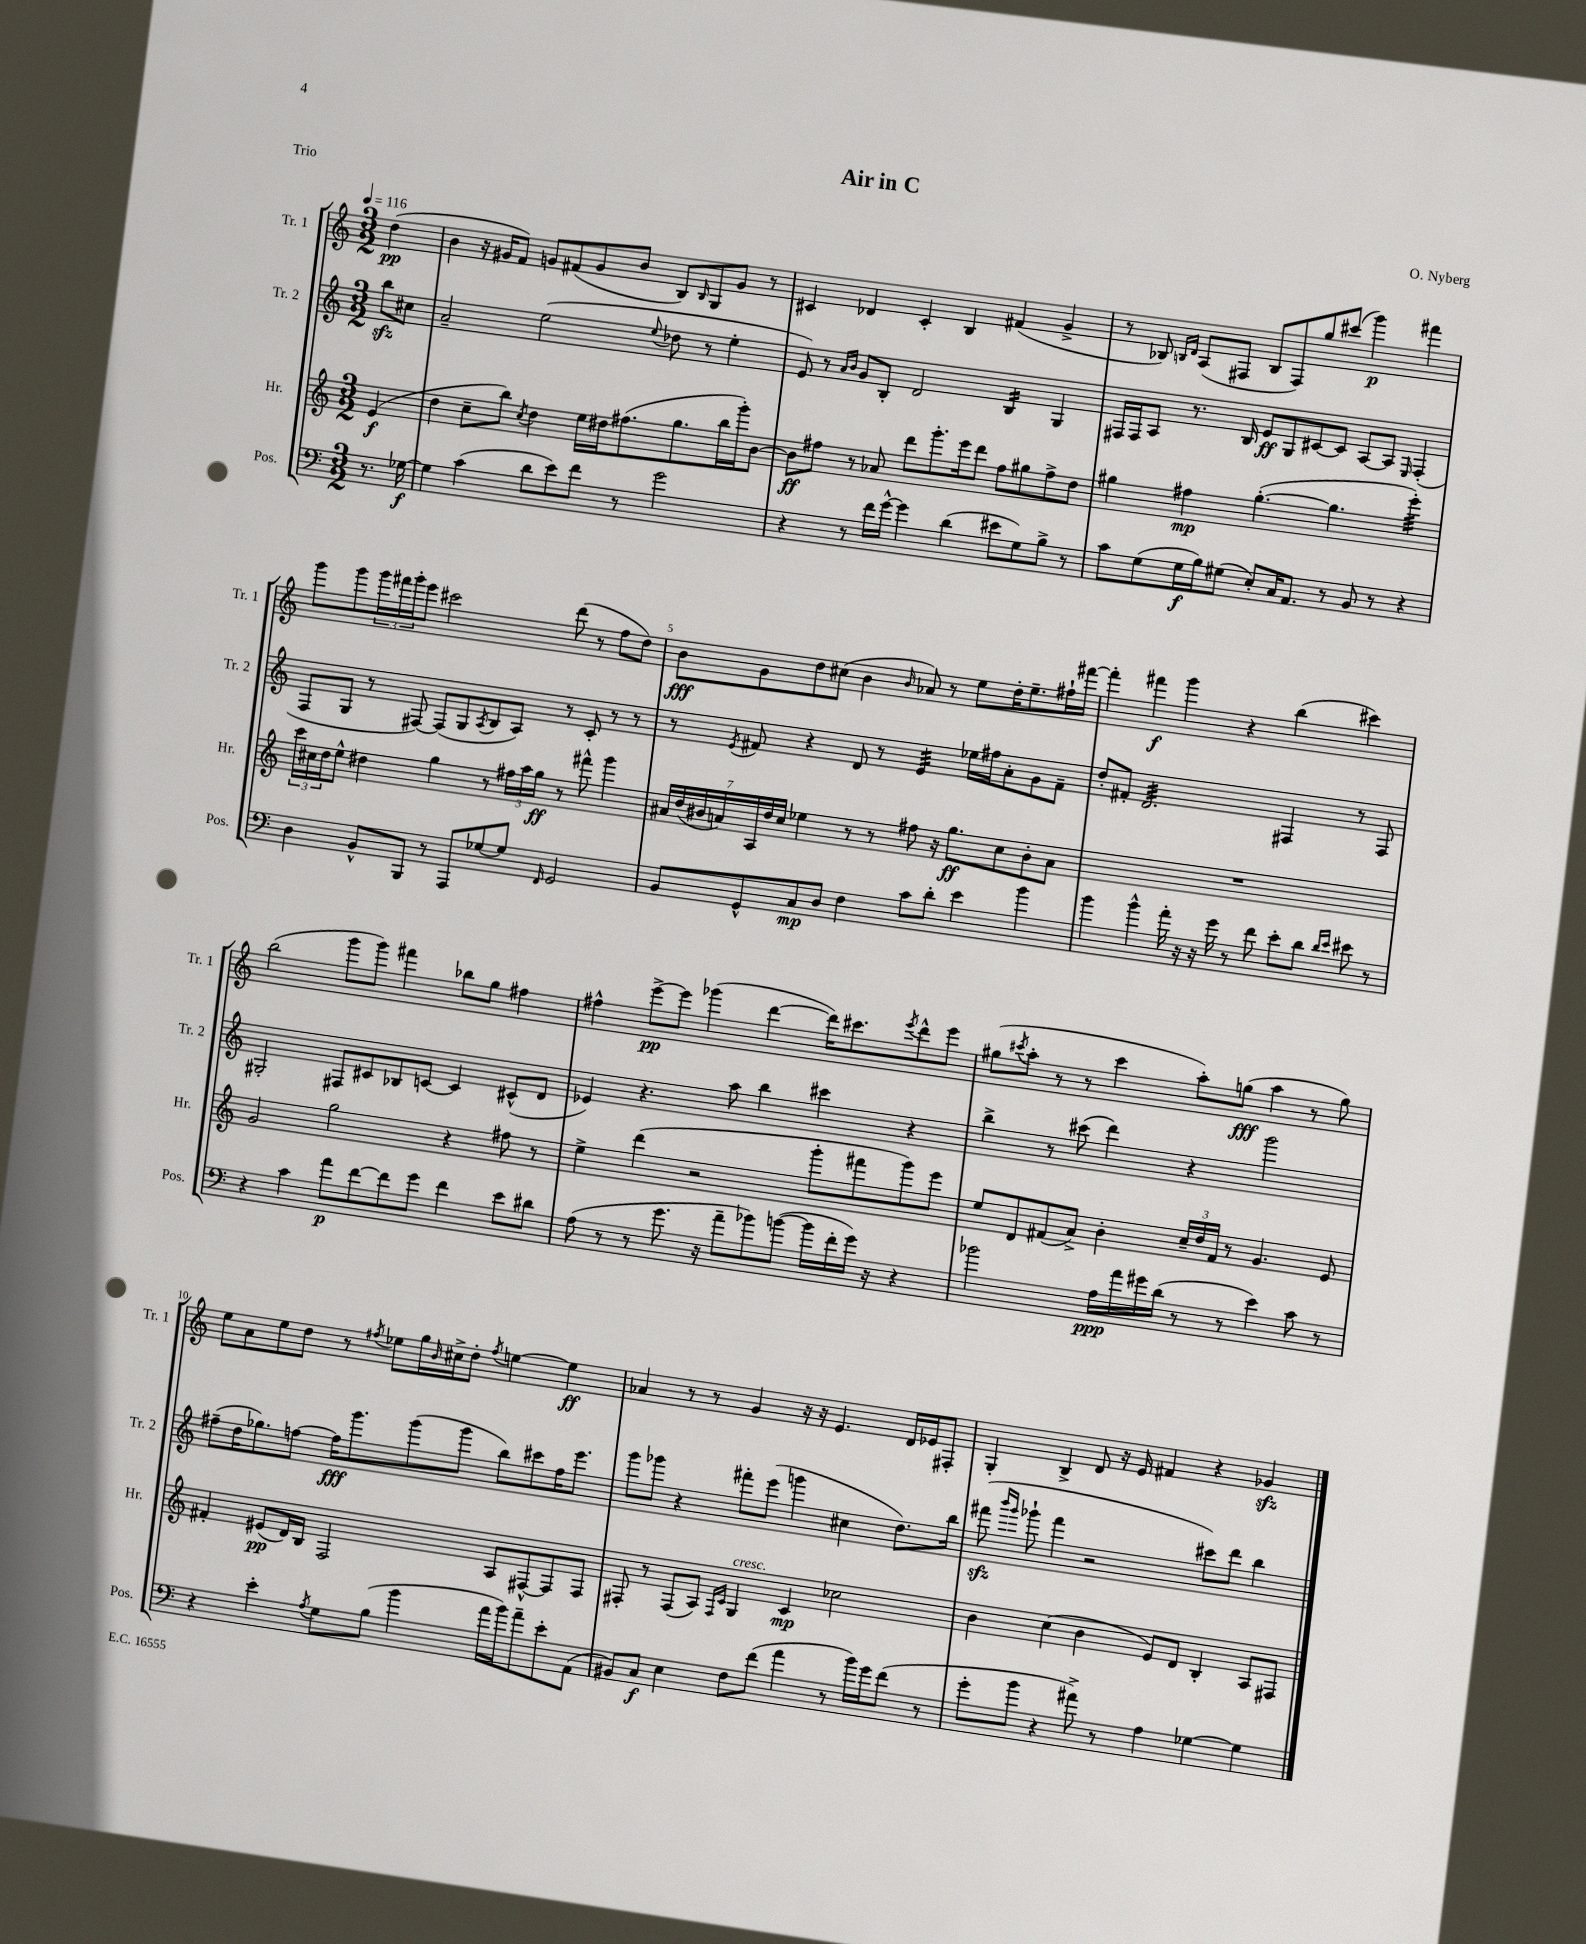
\header { title = "Air in C" composer = "O. Nyberg" piece = "Trio" }
<<
\new StaffGroup <<
\new Staff = "s0" \with { instrumentName = "Tr. 1" shortInstrumentName = "Tr. 1" } {
    \clef treble \key c \major \numericTimeSignature \time 3/2 \partial 4 \tempo 4 = 116
    d''4\pp( |
    b'4 r16 gis'16 f'8) g'8 fis'8( g'8 b'8 b8) \grace { b16 } g8 g'8 r8 |
    cis'4 des'4 cis'4-. b4 fis'4( g'4-> |
    r8 bes8) \grace { b16 d'16 } a8( fis8 b8 fis8) g''8 cis'''8( g'''4\p) fis'''4 |
    g'''8 g'''8 \tuplet 3/2 { g'''16 fis'''16 g'''16-. } e'''8 cis'''2 d'''8( r8 f''8 d''8) |
    b'8\fff g'8 d''8 cis''8( b'4 \grace { b'16 } aes'8) r8 e''8 d''16-. e''8.-- fis''16-! fis'''16~ |
    fis'''4-. fis'''4\f g'''4 r4 b''4( cis'''4) |
    b''2( g'''8 g'''8) fis'''4 bes''8 g''8 fis''4 |
    fis''4-^ e'''8~->\pp e'''8 ges'''4( d'''4~ d'''16) cis'''8. \acciaccatura { e'''8 } d'''8-^ e'''8 |
    gis''8( \acciaccatura { cis'''8 } a''8-. r8 r8 cis'''4 a''8-.) g''8\fff( a''4 r8 g''8) |
    e''8 a'8 e''8 d''8 r8 \acciaccatura { fis''8 } ees''8 g''16 \grace { b'16 } cis''16-> d''8-. \acciaccatura { fis''8 } e''4~ e''4\ff |
    aes'4 r8 r8 g'4 r16 r16 e'4. d'16 ees'16 fis8-. |
    g4-. b4-> d'8 r16 e'16 fis'4 r4 ges'4\sfz \bar "|." |
}
\new Staff = "s1" \with { instrumentName = "Tr. 2" shortInstrumentName = "Tr. 2" } {
    \clef treble \key c \major \numericTimeSignature \time 3/2 \partial 4
    b''8\sfz cis''8 |
    a'2-- e''2( \appoggiatura { e''8 } des''8 r8 e''4-. |
    e'8) r8 \grace { a'16 b'16 } g'8 b8-. d'2 b4:16 g4 |
    fis16 fis16 a8 r8. b16 e'8\ff g8 cis'8~ cis'8 a8~ a8 \grace { e16 } fis4-.( |
    f8 g8 r8 fis8~) fis8( g8 \acciaccatura { a8 } b8 a8) r8 c'8-. r8 r8 |
    r8 \acciaccatura { e'8 } fis'8 r4 d'8 r8 e'4:32 ees''16 fis''16 a'8-. g'8 fis'8-- |
    d''8-. fis'8-. d'2.:32 fis4 r8 fis8 |
    gis2-. fis8 cis'8 bes8 c'8~ c'4 cis'8-^( d'8 |
    ees'4) r4. a''8 b''4 cis'''4 r4 |
    b''4-> r8 cis'''8( d'''4) r4 g'''2 |
    fis''8--( d''16 ges''8.) f''8~ f''16\fff g'''8. g'''8( g'''8 b''8) cis'''8 f''16 e'''8. |
    g'''8 ges'''8 r4 fis'''8-. e'''8( g'''4 cis''4 d''8.) b''16 |
    fis'''8\sfz( \grace { b'''16 g'''16 } ges'''8-! fis'''4 r2 cis'''8) d'''8 b''4 \bar "|." |
}
\new Staff = "s2" \with { instrumentName = "Hr." shortInstrumentName = "Hr." } {
    \clef treble \key c \major \numericTimeSignature \time 3/2 \partial 4
    e'4\f( |
    d''4 c''8-- b''8) \acciaccatura { c''8 } d''4 e''16 dis''16 fis''8.( g''8. b''16 g'''16-.) b'8~ |
    b'8\ff fis''8 r8 aes'8 d'''8 g'''8.-. e'''16 d'''8 fis''8 gis''8 fis''8-> d''8 |
    gis''4 fis''4\mp gis''4.~-.( gis''4. e'''4:32-.) |
    \tuplet 3/2 { c'''16 cis''16 d''16 } e''8-^ dis''4 g''4 r8 \tuplet 3/2 { fis''16 a''16 g''16\ff } r8 fis'''8-^ g'''4 |
    \tuplet 7/4 { ais'16 d''16( bis'16 a'16) a16 d''16 c''16 } ees''4 r8 r8 fis''8 r16 g''8.\ff c''8 bis'8-. a'8 |
    R1. |
    g'2 g''2 r4 fis''8 r8 |
    e''4-> d'''4( r2 g'''8-. fis'''8 g'''8) e'''8 |
    e''8 d'8 fis'8( a'8->) b'4-. \tuplet 3/2 { c''16-- d''16 fis'16 } r8 g'4. e'8 |
    fis'4-. eis'8\pp( d'16) b16 f2 a8 fis8~-^ fis8 fis8 |
    fis8-. r8 fis8( a8) \grace { fis16 c'16 } g4^\markup { \italic "cresc." } c'4\mp ces''2 |
    b'4 c''4( b'4 e'8) d'8 b4-. a8 fis8 \bar "|." |
}
\new Staff = "s3" \with { instrumentName = "Pos." shortInstrumentName = "Pos." } {
    \clef bass \key c \major \numericTimeSignature \time 3/2 \partial 4
    r8. ges16~\f |
    ges4 c'4( d'8 e'8) f'8 r8 g'2 |
    r4 r8 f'16 g'16~-^ g'4 d'4( eis'8 g8) b8-> r8 |
    c'8 g8( g16\f b16) gis8( e8-.) c16 a,8. r8 b,8 r8 r4 |
    d4 b,8-^ b,,8 r8 a,,8 ges8~ ges8 \grace { f,16 } g,2 |
    b,8 g,8-^ c8\mp d8 f4 c'8 d'8-. e'4 b'4 |
    b'4 b'4-^ a'16-. r16 r16 g'16 r8 f'8 e'8-. d'8 \grace { d'16 e'16 } eis'8 r8 |
    r4 c'4 a'8\p f'8~ f'8 g'8 f'4 e'8 dis'8 |
    a8( r8 r8 g'8. r16 a'8-- bes'8) b'8~( b'16 f'16-. g'16) r16 r4 |
    bes'2 a16\ppp a'16 gis'16 d'16( r8 r8 e'4) c'8 r8 |
    r4 e'4-. \acciaccatura { a8 } g8 b8( b'4 a'16 b'16) a'8-- e'8-. a,8( |
    bis,8) c8\f e4 f8 f'8( a'4 r8 b'16) g'16 f'8( r8 |
    g'8-. b'8 r4 ais'8->) r8 a4 ges4~ ges4 \bar "|." |
}
>>
>>
\layout { \context { \Score \override BarNumber.break-visibility = ##(#f #t #t) barNumberVisibility = #(every-nth-bar-number-visible 5) } }
